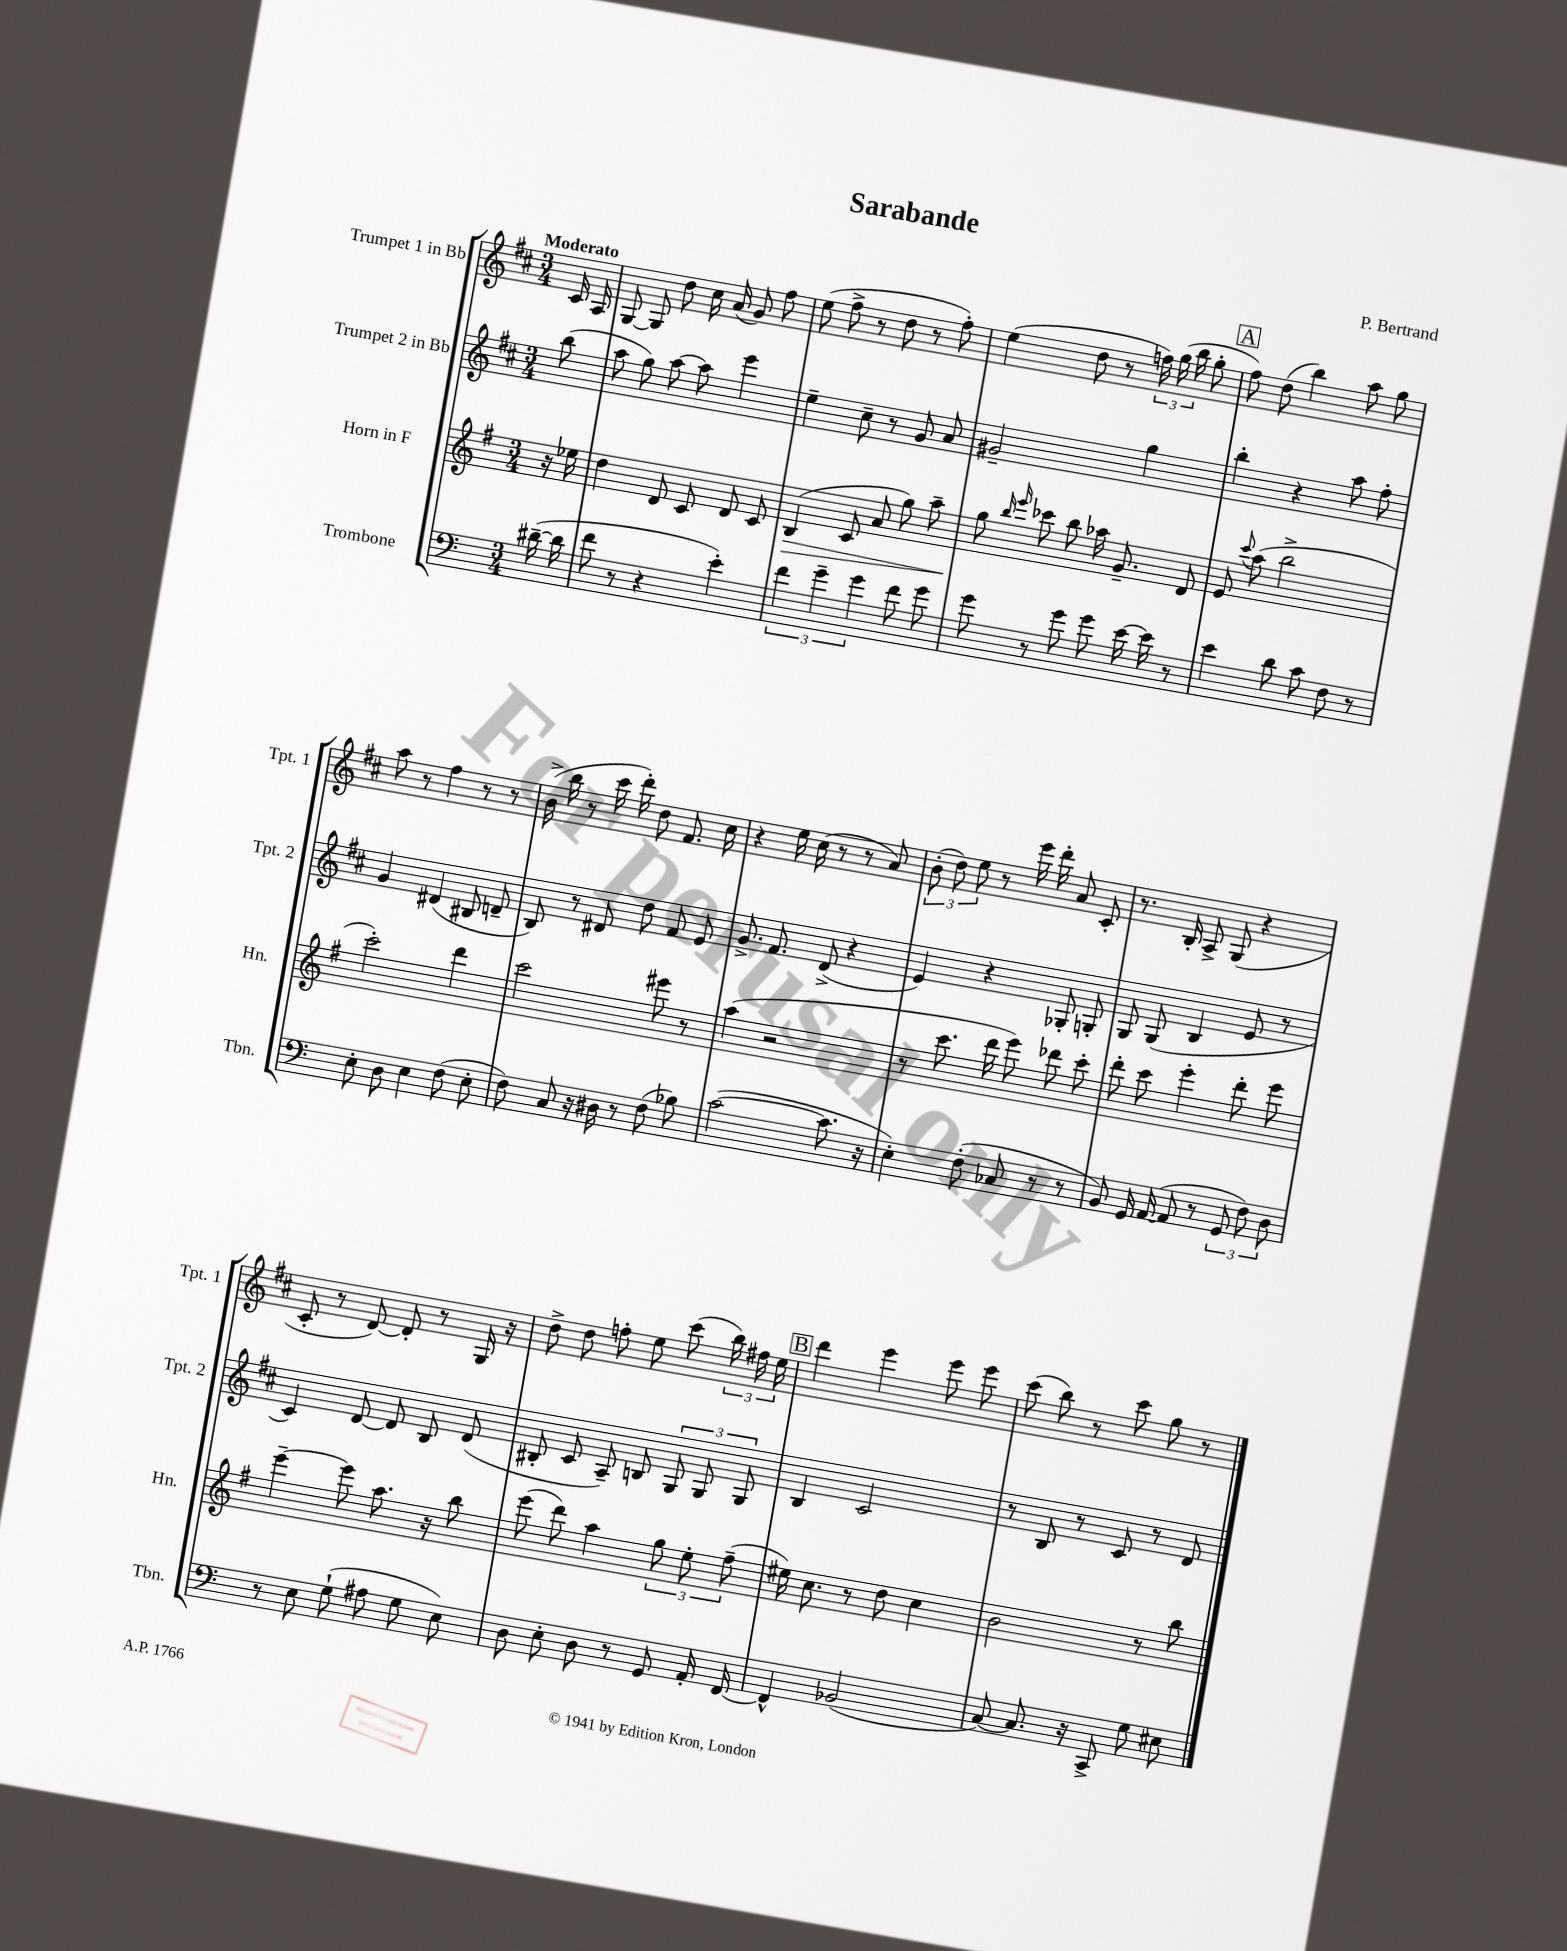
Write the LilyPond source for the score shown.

\header { title = "Sarabande" composer = "P. Bertrand" }
<<
\new StaffGroup <<
\new Staff = "s0" \with { instrumentName = "Trumpet 1 in Bb" shortInstrumentName = "Tpt. 1" } {
    \clef treble \key d \major \numericTimeSignature \time 3/4 \partial 8 \tempo "Moderato"
    \autoBeamOff cis'16 a16 |
    g8~ g8 d''8 cis''16 a'16( g'8) fis''8 |
    e''8( fis''8-> r8 d''8 r8 fis''8-.) |
    e''4( d''8 r8 \tuplet 3/2 { f''16) g''16( b''16 } g''8-. |
    \mark \markup { \box "A" } fis''8) d''8( b''4) a''8 g''8 |
    a''8 r8 fis''4 r8 r8 |
    b'16->( b''16 r8 cis'''16 d'''16-.) d''8 fis'8. cis''16 |
    r4 e''16 cis''16( r8 r8 a'8) |
    \tuplet 3/2 { b'8-.( d''8) e''8 } r8 e'''16 d'''16-. a'8 cis'8-. |
    r8. b16-. a8-> g8( r4 |
    cis'8-. r8 d'8~) d'8-. r8 g16 r16 |
    d''8-> d''8 f''8-. e''8 cis'''8( \tuplet 3/2 { b''16) fis''16 e''16 } |
    \mark \markup { \box "B" } d'''4 e'''4 e'''8 e'''8 |
    cis'''8( b''8) r8 cis'''8 g''8 r8 \bar "|." |
}
\new Staff = "s1" \with { instrumentName = "Trumpet 2 in Bb" shortInstrumentName = "Tpt. 2" } {
    \clef treble \key d \major \numericTimeSignature \time 3/4 \partial 8
    \autoBeamOff b''8( |
    a''8 g''8) a''8~ a''8 e'''4 |
    e''4-- cis''8-- r8 g'8 a'8 |
    gis'2-- g''4 |
    \mark \markup { \box "A" } b''4-. r4 a''8 fis''8-. |
    g'4 dis'4( bis8 d'8-- |
    b8) r8 dis'8 d''8 fis'8 e'8 |
    g'8.-> fis'8. d'8->( r4 |
    e'4) r4 ges8-. g8-. |
    g8 g8( b4 e'8 r8 |
    cis'4) d'8~ d'8 b8 d'8( |
    bis8-. cis'8 a8--) b8 \tuplet 3/2 { g8 g8 g8 } |
    \mark \markup { \box "B" } b4 cis'2 |
    r8 b8 r8 cis'8 r8 d'8 \bar "|." |
}
\new Staff = "s2" \with { instrumentName = "Horn in F" shortInstrumentName = "Hn." } {
    \clef treble \key g \major \numericTimeSignature \time 3/4 \partial 8
    \autoBeamOff r16 ees''16 |
    d''4 d'8 c'8 d'8 c'8 |
    b4\>( c'8 a'8 g''8) a''8-- |
    g''8\! \grace { b''16 e'''16 } ces'''8 b''8 aes''16 g'8.-- d'8 |
    \mark \markup { \box "A" } e'8 \appoggiatura { c'''8 } a''8( b''2-> |
    c'''2-.) d'''4 |
    c'''2 eis'''8 r8 |
    a''4( r2 |
    r8 c'''8. d'''16 e'''8) des'''8 c'''8-. |
    d'''8-. c'''8 e'''4-. d'''8-. e'''8 |
    e'''4~-- e'''8 a''8. r16 b''8 |
    e'''8( d'''8) a''4 \tuplet 3/2 { g''8 e''8-. fis''8--( } |
    \mark \markup { \box "B" } eis''16) c''8. r8 d''8 c''4 |
    b'2 r8 b''8 \bar "|." |
}
\new Staff = "s3" \with { instrumentName = "Trombone" shortInstrumentName = "Tbn." } {
    \clef bass \key c \major \numericTimeSignature \time 3/4 \partial 8
    \autoBeamOff dis'16~--( dis'16 |
    f'8 r8 r4 e'4-.) |
    \tuplet 3/2 { f'4 g'4-- g'4 } f'8 g'8 |
    g'8 r8 g'8 g'8 e'16~ e'16 r8 |
    \mark \markup { \box "A" } e'4 d'8 c'8 f8 r8 |
    e8-. d8 e4 f8( e8-. |
    f8) c8 r16 dis16 r8 f8( bes8) |
    c'2~( c'8. r16 |
    e4-.) f8-.( ces8 r8 r8 |
    b,8) g,16 a,16~( a,8 r8 \tuplet 3/2 { g,8 f8) d8 } |
    r8 e8 g8-!( ais8 g8 e8) |
    d8 e8-. d8 r8 g,8 a,16-. f,16~ |
    \mark \markup { \box "B" } f,4-^ bes,2( |
    c8~) c8. r16 c,8-> g8 eis8 \bar "|." |
}
>>
>>
\layout { \context { \Score \remove "Bar_number_engraver" } }
